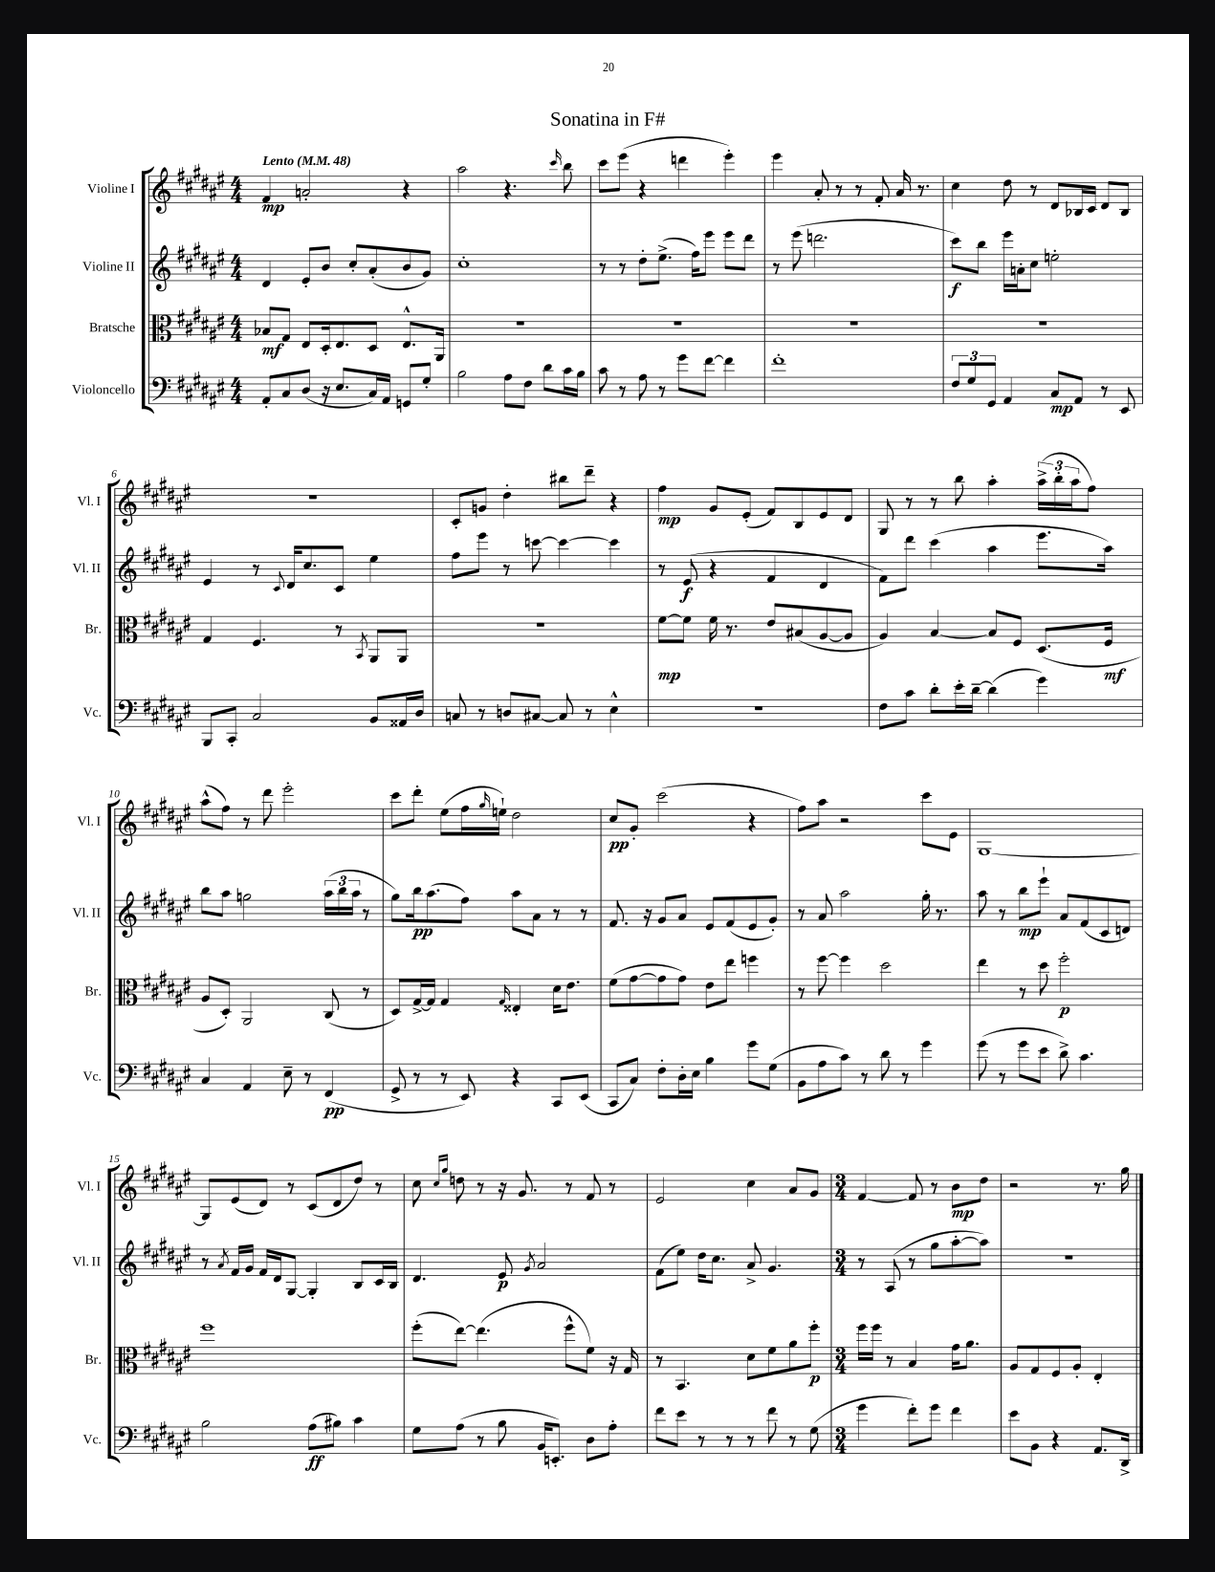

**kern	**kern	**kern	**kern
*staff4	*staff3	*staff2	*staff1
*clefF4	*clefC3	*clefG2	*clefG2
*k[f#c#g#d#a#e#]	*k[f#c#g#d#a#e#]	*k[f#c#g#d#a#e#]	*k[f#c#g#d#a#e#]
*M4/4	*M4/4	*M4/4	*M4/4
*MM48	*MM48	*MM48	*MM48
8AA#'	8B-	4d#	4f#
8C#	8G#	.	.
(8D#	8E#	8e#'	2a'
16r	16D#'	8b	.
8.E#	8.E#	.	.
.	.	8cc#'	.
16C#)	8D#	(8a#'	.
16AA#	.	.	.
8GG	8.E#^^	8b	4r
8G#'	.	8g#)	.
.	16AA#	.	.
=	=	=	=
2B	1r	1cc#'	2aa#
8A#	.	.	4.r
8F#	.	.	.
8d#	.	.	.
.	.	.	16qqccc#
16c#	.	.	8bb
16B	.	.	.
=	=	=	=
8c#	1r	8r	8ccc#
8r	.	8r	(8eee#
8A#	.	8dd#'	4r
8r	.	(8.ee#^	.
8g#	.	.	4ddd
.	.	16ff#)	.
[8f#	.	8eee#	.
4f#]	.	8eee#	4eee#')
.	.	8ddd#	.
=	=	=	=
1f#'	1r	8r	4eee#
.	.	(8eee#	.
.	.	2.ddd	8a#'
.	.	.	8r
.	.	.	8r
.	.	.	8f#'
.	.	.	16a#
.	.	.	8.r
=	=	=	=
12F#	1r	8ccc#)	4cc#
12G#	.	.	.
.	.	8bb	.
12GG#	.	.	.
4AA#	.	16eee#	8dd#
.	.	16a'	.
.	.	8cc#	8r
8C#	.	2ee'	8d#
8AA#	.	.	16B-
.	.	.	16c#
8r	.	.	8d#
8EE#	.	.	8B-
=	=	=	=
8BBB	4G#	4e#	1r
8CC#'	.	.	.
2C#	4.F#	8r	.
.	.	8qqc#	.
.	.	16d#	.
.	.	8.cc#	.
.	8r	8c#	.
.	8qBB	.	.
8BB	8AA#	4ee#	.
16AA##	8AA#	.	.
16D#	.	.	.
=	=	=	=
8C	1r	8ff#	8c#'
8r	.	8eee#	8g
8D	.	8r	4dd#'
[8C#	.	[8ccc	.
8C#]	.	4ccc_	8bb#
8r	.	.	8ddd#~
4E#^^	.	4ccc]	4r
=	=	=	=
1r	[8f#	8r	4ff#
.	8f#]	(8e#	.
.	16f#	4r	8g#
.	8.r	.	.
.	.	.	(8e#'
.	8e#	4f#	8f#)
.	(8B#	.	8B
.	[8A#	4d#	8e#
.	8A#]	.	8d#
=	=	=	=
8F#	4A#)	8f#)	8G#
8c#	.	8ddd#	8r
8d#'	[4B	(4ccc#	8r
16e#'	.	.	8bb
[16d#~	.	.	.
(4d#]	8B]	4aa#	4aa#'
.	8F#	.	.
4g#)	(8.D#	8.eee#	(24aa#^
.	.	.	24bb'
.	.	.	24aa#
.	.	.	8ff#)
.	16F#	16aa#)	.
=	=	=	=
4C#	8A#	8bb	(8aa#^^
.	8D#')	8aa#	8ff#)
4AA#	2AA#	2gg	8r
.	.	.	8ddd#
8E#~	.	.	2eee#'
8r	.	.	.
(4FF#	(8C#	(24aa#	.
.	.	24bb	.
.	.	24aa#	.
.	8r	8r	.
=	=	=	=
8GG#^	8D#)	8gg#)	8ccc#
8r	[16G#^	16bb	8ddd#'
.	16G#]	(8.aa#	.
8r	4G#	.	(8ee#
8EE#)	.	8ff#)	16ff#
.	.	.	16qqgg#
.	.	.	16ee`)
.	16qqG#	.	.
4r	4E##'	8aa#	2dd#
.	.	8a#	.
8CC#	16d#	8r	.
.	8.e#	.	.
(8EE#	.	8r	.
=	=	=	=
8CC#	(8f#	8.f#	8cc#
8C#)	[8g#	.	8g#'
.	.	16r	.
8F#'	8g#]	8g#	(2ccc#
16D#'	8g#)	8a#	.
16E#	.	.	.
4B	8e#	8e#	.
.	8ee#	(8f#	.
8g#	4ff	8e#	4r
(8G#	.	8g#')	.
=	=	=	=
8BB	8r	8r	8ff#)
8A#	[8ff#	8a#	8aa#
8c#)	4ff#]	2aa#	2r
8r	.	.	.
8d#	2dd#	.	.
8r	.	.	.
4g#	.	16gg#'	8ccc#
.	.	8.r	.
.	.	.	8e#
=	=	=	=
(8g#	4ee#	8aa#	[1G#
8r	.	8r	.
8g#	8r	8bb	.
8e#	8dd#	8eee#`	.
8d#^)	2ff#'	8a#	.
4.c#	.	(8f#	.
.	.	8c#	.
.	.	8d)	.
=	=	=	=
2B	1ff#	8r	8G#]
.	.	8qa#	.
.	.	16f#	(8e#
.	.	16g#	.
.	.	16f#	8d#)
.	.	16d#	.
.	.	[8G#	8r
(8A#	.	4G#']	(8c#
8B#)	.	.	8d#
4c#	.	8B	8dd#)
.	.	16c#	8r
.	.	16B	.
=	=	=	=
8G#	(8ff#'	4.d#	8cc#
.	.	.	16qqcc#
.	.	.	16qqgg#
(8A#	[8ee#)	.	8dd
8r	(4.ee#]	.	8r
8B	.	8e#	16r
.	.	.	8.g#
.	.	8qg#	.
16BB	.	2a#	.
8.EE')	.	.	.
.	8ff#^^	.	8r
8D#	8f#)	.	8f#
8A#'	16r	.	8r
.	16G#	.	.
=	=	=	=
8f#	8r	(8f#	2e#
8e#	4.BB	8ee#)	.
8r	.	16dd#	.
.	.	8.cc#	.
8r	.	.	.
8r	8d#	8a#^	4cc#
8f#	8f#	4.g#	.
8r	8a#	.	8a#
(8G#	8ff#'	.	8g#
=	=	=	=
*M3/4	*M3/4	*M3/4	*M3/4
4g#	16ff#	8r	[4f#
.	16ff#	.	.
.	8r	(8A#	.
8f#')	4B	8r	8f#]
8g#	.	8gg#	8r
4f#	16g#	[8aa#'	8b
.	8.a#	.	.
.	.	8aa#])	8dd#
=	=	=	=
8e#	8A#	2.r	2r
8BB	8G#	.	.
4r	8F#	.	.
.	8A#'	.	.
8.AA#	4E#'	.	8.r
16DD#^	.	.	16gg#
==	==	==	==
*-	*-	*-	*-
